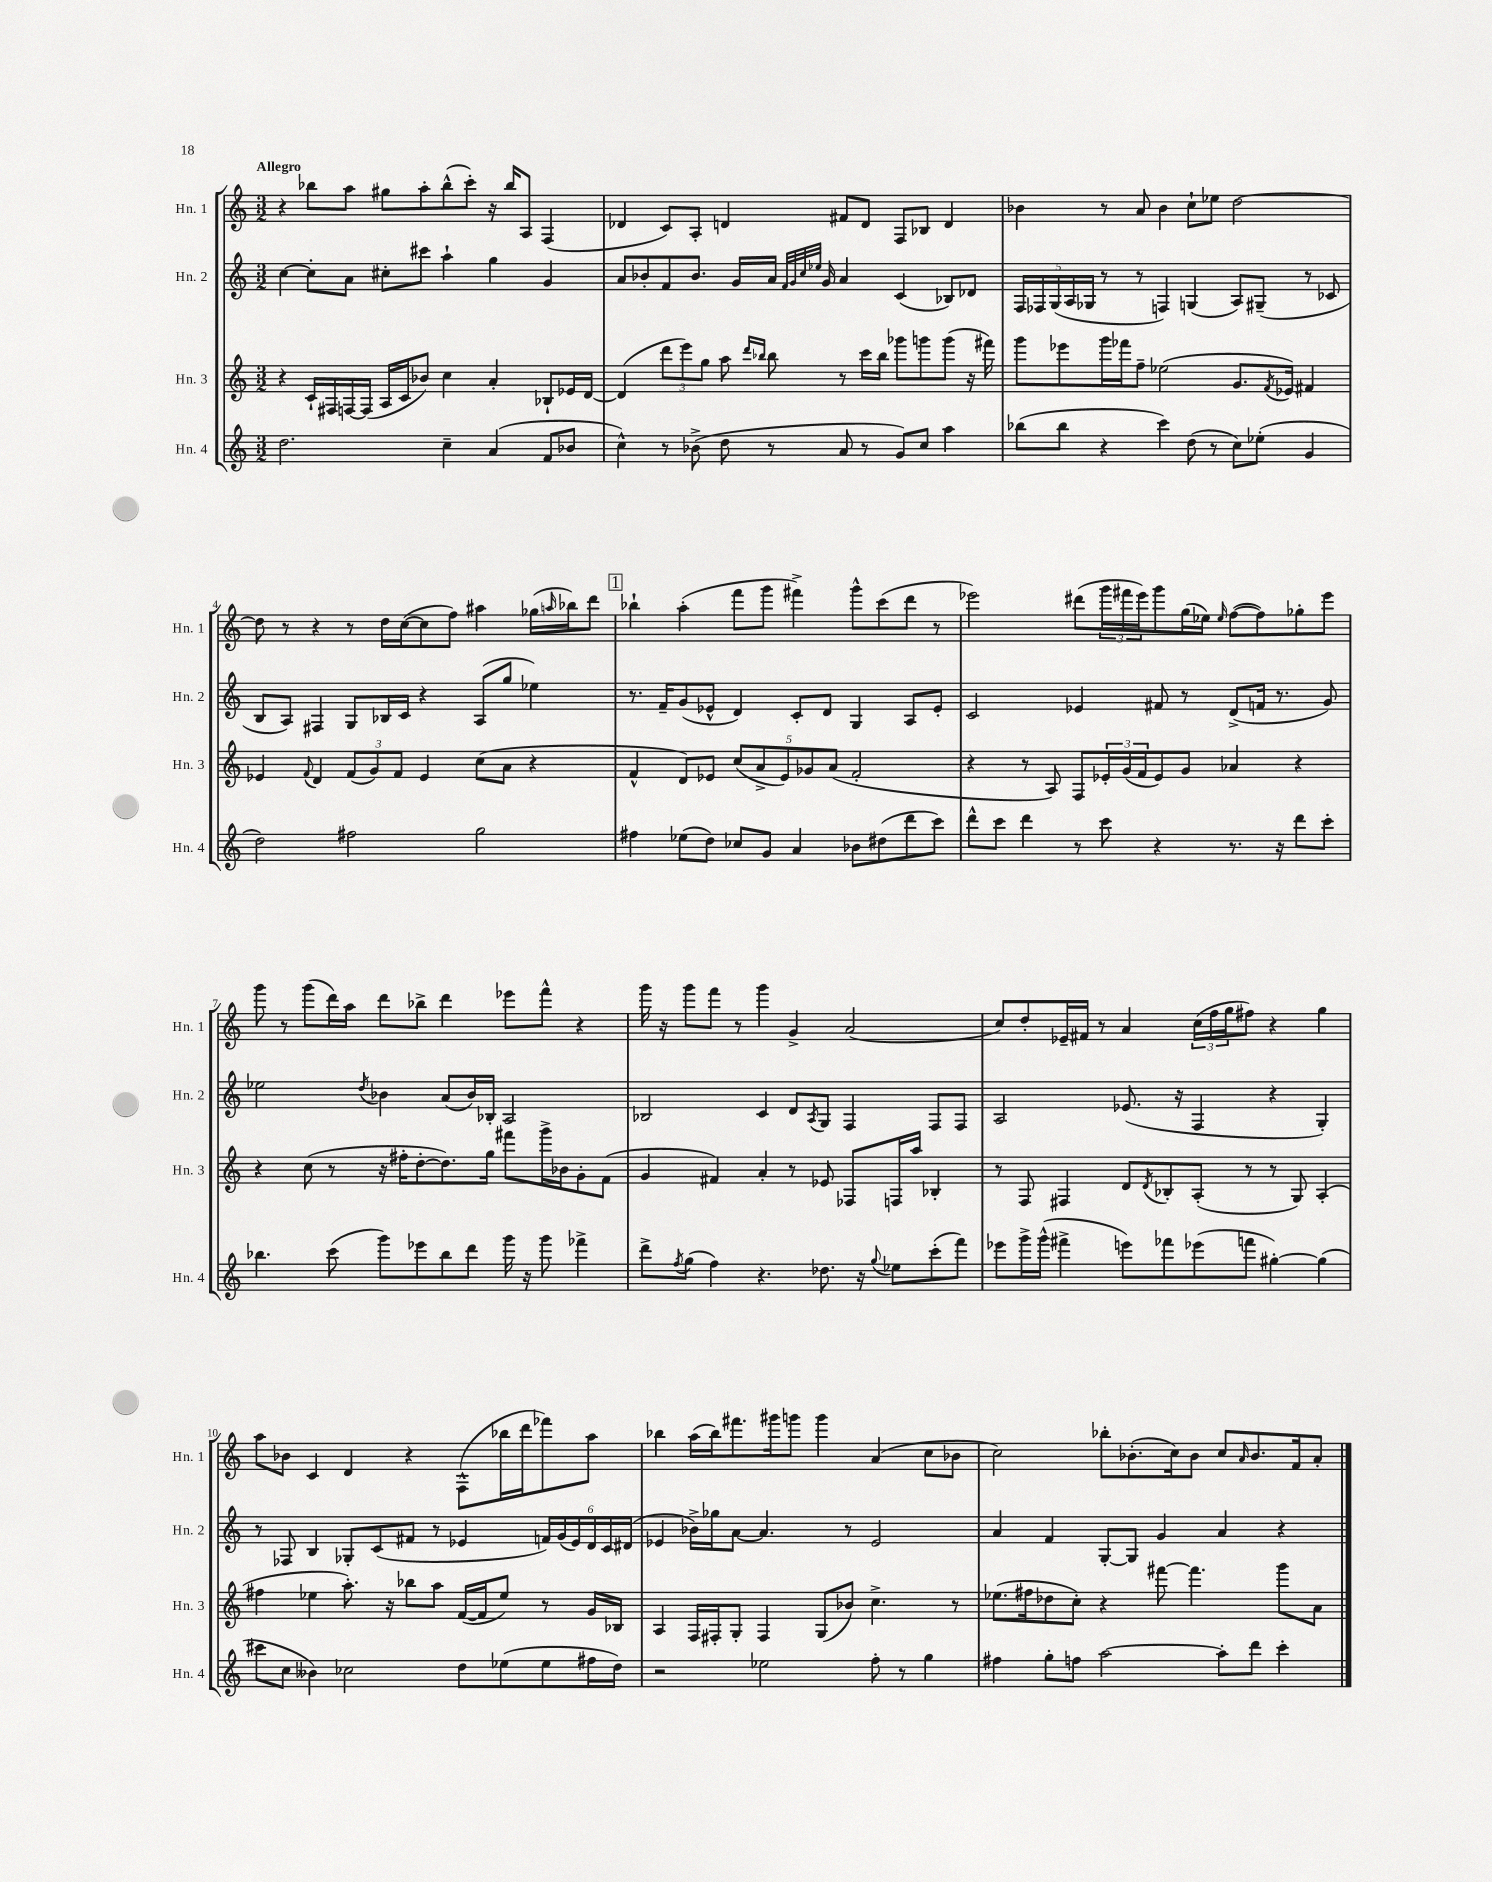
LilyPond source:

<<
\new StaffGroup <<
\new Staff = "s0" \with { instrumentName = "Hn. 1" shortInstrumentName = "Hn. 1" } {
    \clef treble \key c \major \numericTimeSignature \time 3/2 \tempo "Allegro"
    r4 bes''8 a''8 gis''8 a''8-. bes''8-^( c'''8-.) r16 bes''16 a8 f4( |
    des'4 c'8) a8-. d'4 fis'8 d'8 f8 bes8 d'4 |
    bes'4 r8 a'8 bes'4 c''8-! ees''8 d''2~ |
    d''8 r8 r4 r8 d''16 c''16~( c''8 f''8) ais''4 ges''16( \grace { a''16 } bes''16) d'''8 |
    \mark \markup { \box "1" } bes''4-! a''4-.( f'''8 g'''8 fis'''4->) g'''8-^ c'''8( d'''8 r8 |
    ees'''2) dis'''8( \tuplet 3/2 { g'''16 fis'''16 ees'''16) } g'''8 g''16( ees''16) \grace { ees''16 } f''8~( f''8) ges''8-. ees'''8 |
    g'''8 r8 g'''8( d'''16) a''16 d'''8 bes''8-> d'''4 ees'''8 f'''8-^ r4 |
    g'''16 r16 g'''8 f'''8 r8 g'''4 g'4-> a'2( |
    c''8) d''8-. ees'16-- fis'16 r8 a'4 \tuplet 3/2 { c''16( f''16 g''16 } fis''8) r4 g''4 |
    a''8 bes'8 c'4 d'4 r4 f8-^( bes''16 d'''16 fes'''8) a''8 |
    bes''4 a''16( bes''16) fis'''8. gis'''16 g'''8 g'''4 a'4( c''8 bes'8 |
    c''2) bes''8-. bes'8.-.( c''16) bes'8 c''8 \grace { a'16 } bes'8. f'16 a'8-. \bar "|." |
}
\new Staff = "s1" \with { instrumentName = "Hn. 2" shortInstrumentName = "Hn. 2" } {
    \clef treble \key c \major \numericTimeSignature \time 3/2
    c''4~ c''8-. a'8 cis''8-. cis'''8 a''4-! g''4 g'4 |
    a'8 bes'8-. f'8 bes'8. g'16 a'16 \grace { f'32 g'32 c''32 ees''32 } g'16 a'4 c'4( bes8) des'8 |
    \tuplet 5/4 { f16 fes16 g16( a16 ges16 } r8 r8 f4) g4( a8) gis8--( r8 ces'8 |
    b8 a8) fis4 g8 bes16 c'16 r4 a8( g''8 ees''4) |
    \mark \markup { \box "1" } r8. f'16-- g'8( ees'8-^ d'4) c'8-. d'8 g4 a8 ees'8-. |
    c'2 ees'4 fis'8 r8 d'8->( f'16 r8. g'8) |
    ees''2 \acciaccatura { d''8 } bes'4 a'8( bes'16) bes16-. a2 |
    bes2 c'4 d'8 \acciaccatura { a8 } g8 f4 f8 f8 |
    a2 ees'8.( r16 f4 r4 g4-.) |
    r8 fes8 b4 ges8-. c'8( fis'8 r8 ees'4 \tuplet 6/4 { f'16) g'16( ees'16) d'16 c'16 dis'16( } |
    ees'4 bes'16->) ges''16 a'8~ a'4. r8 ees'2 |
    a'4 f'4 g8~-. g8 g'4 a'4 r4 \bar "|." |
}
\new Staff = "s2" \with { instrumentName = "Hn. 3" shortInstrumentName = "Hn. 3" } {
    \clef treble \key c \major \numericTimeSignature \time 3/2
    r4 c'16-! fis16 f16~ f16( a16 c'16 bes'8) c''4 a'4-. bes8-! ees'16 d'16~ |
    d'4( \tuplet 3/2 { d'''8 e'''8) g''8 } a''8 \grace { d'''16 bes''16 } bes''8 r8 c'''16 bes''16 ges'''8 g'''8 g'''8( r16 fis'''16) |
    g'''8 ees'''8 g'''16 fes'''16 f''8-- ees''2( g'8. \acciaccatura { f'8 } ees'16) fis'4 |
    ees'4 \appoggiatura { f'8 } d'4 \tuplet 3/2 { f'8( g'8) f'8 } ees'4 c''8( a'8 r4 |
    \mark \markup { \box "1" } f'4-^ d'8) ees'8 \tuplet 5/4 { c''8( a'8-> ees'8) ges'8 a'8( } f'2-. |
    r4 r8 a8) f8 \tuplet 3/2 { ees'16-. g'16( f'16 } ees'8) g'8 aes'4 r4 |
    r4 c''8( r8 r16 fis''16-. d''8~-. d''8.) g''16 fis'''8 g'''16-> bes'16 g'8-. f'8( |
    g'4 fis'4) a'4-. r8 ees'8 fes8 f16 a''16 bes4-. |
    r8 f8 fis4 d'8 \acciaccatura { d'8 } bes8-. a8-.( r8 r8 g8) a4-.( |
    fis''4 ees''4 a''8.-.) r16 bes''8 a''8 f'16~( f'16 ees''8) r8 g'16 bes16 |
    a4 f16 fis16-. g8-. fis4 g8( bes'8) c''4.-> r8 |
    ees''8.( fis''16 des''8 c''8-.) r4 fis'''8~ fis'''4. g'''8 a'8 \bar "|." |
}
\new Staff = "s3" \with { instrumentName = "Hn. 4" shortInstrumentName = "Hn. 4" } {
    \clef treble \key c \major \numericTimeSignature \time 3/2
    d''2. c''4-- a'4( f'8 bes'8 |
    c''4-^) r8 bes'8->( d''8 r8 a'8 r8 g'8) c''8 a''4 |
    bes''8( bes''8 r4 c'''4) d''8( r8 c''8) ees''8-.( g'4 |
    d''2) fis''2 g''2 |
    \mark \markup { \box "1" } fis''4 ees''8( d''8) ces''8 g'8 a'4 bes'8 dis''8( d'''8 c'''8) |
    d'''8-^ c'''8 d'''4 r8 c'''8 r4 r8. r16 d'''8 c'''8-. |
    bes''4. c'''8( g'''8) ees'''8 bes''8 d'''8 g'''16 r16 g'''8 fes'''4-> |
    d'''8-> \acciaccatura { f''8 } g''8( f''4) r4. des''8. r16 \appoggiatura { g''8 } ees''8 c'''8-.( f'''8) |
    ees'''8 g'''16-> g'''16-^( fis'''4-> e'''8) fes'''8 ees'''8( f'''8 gis''4~-.) gis''4( |
    cis'''8 c''8 beses'4) ces''2 d''8 ees''8( ees''8 fis''16 d''16) |
    r2 ees''2 f''8-. r8 g''4 |
    fis''4 g''8-. f''8 a''2~ a''8-. d'''8 c'''4-. \bar "|." |
}
>>
>>
